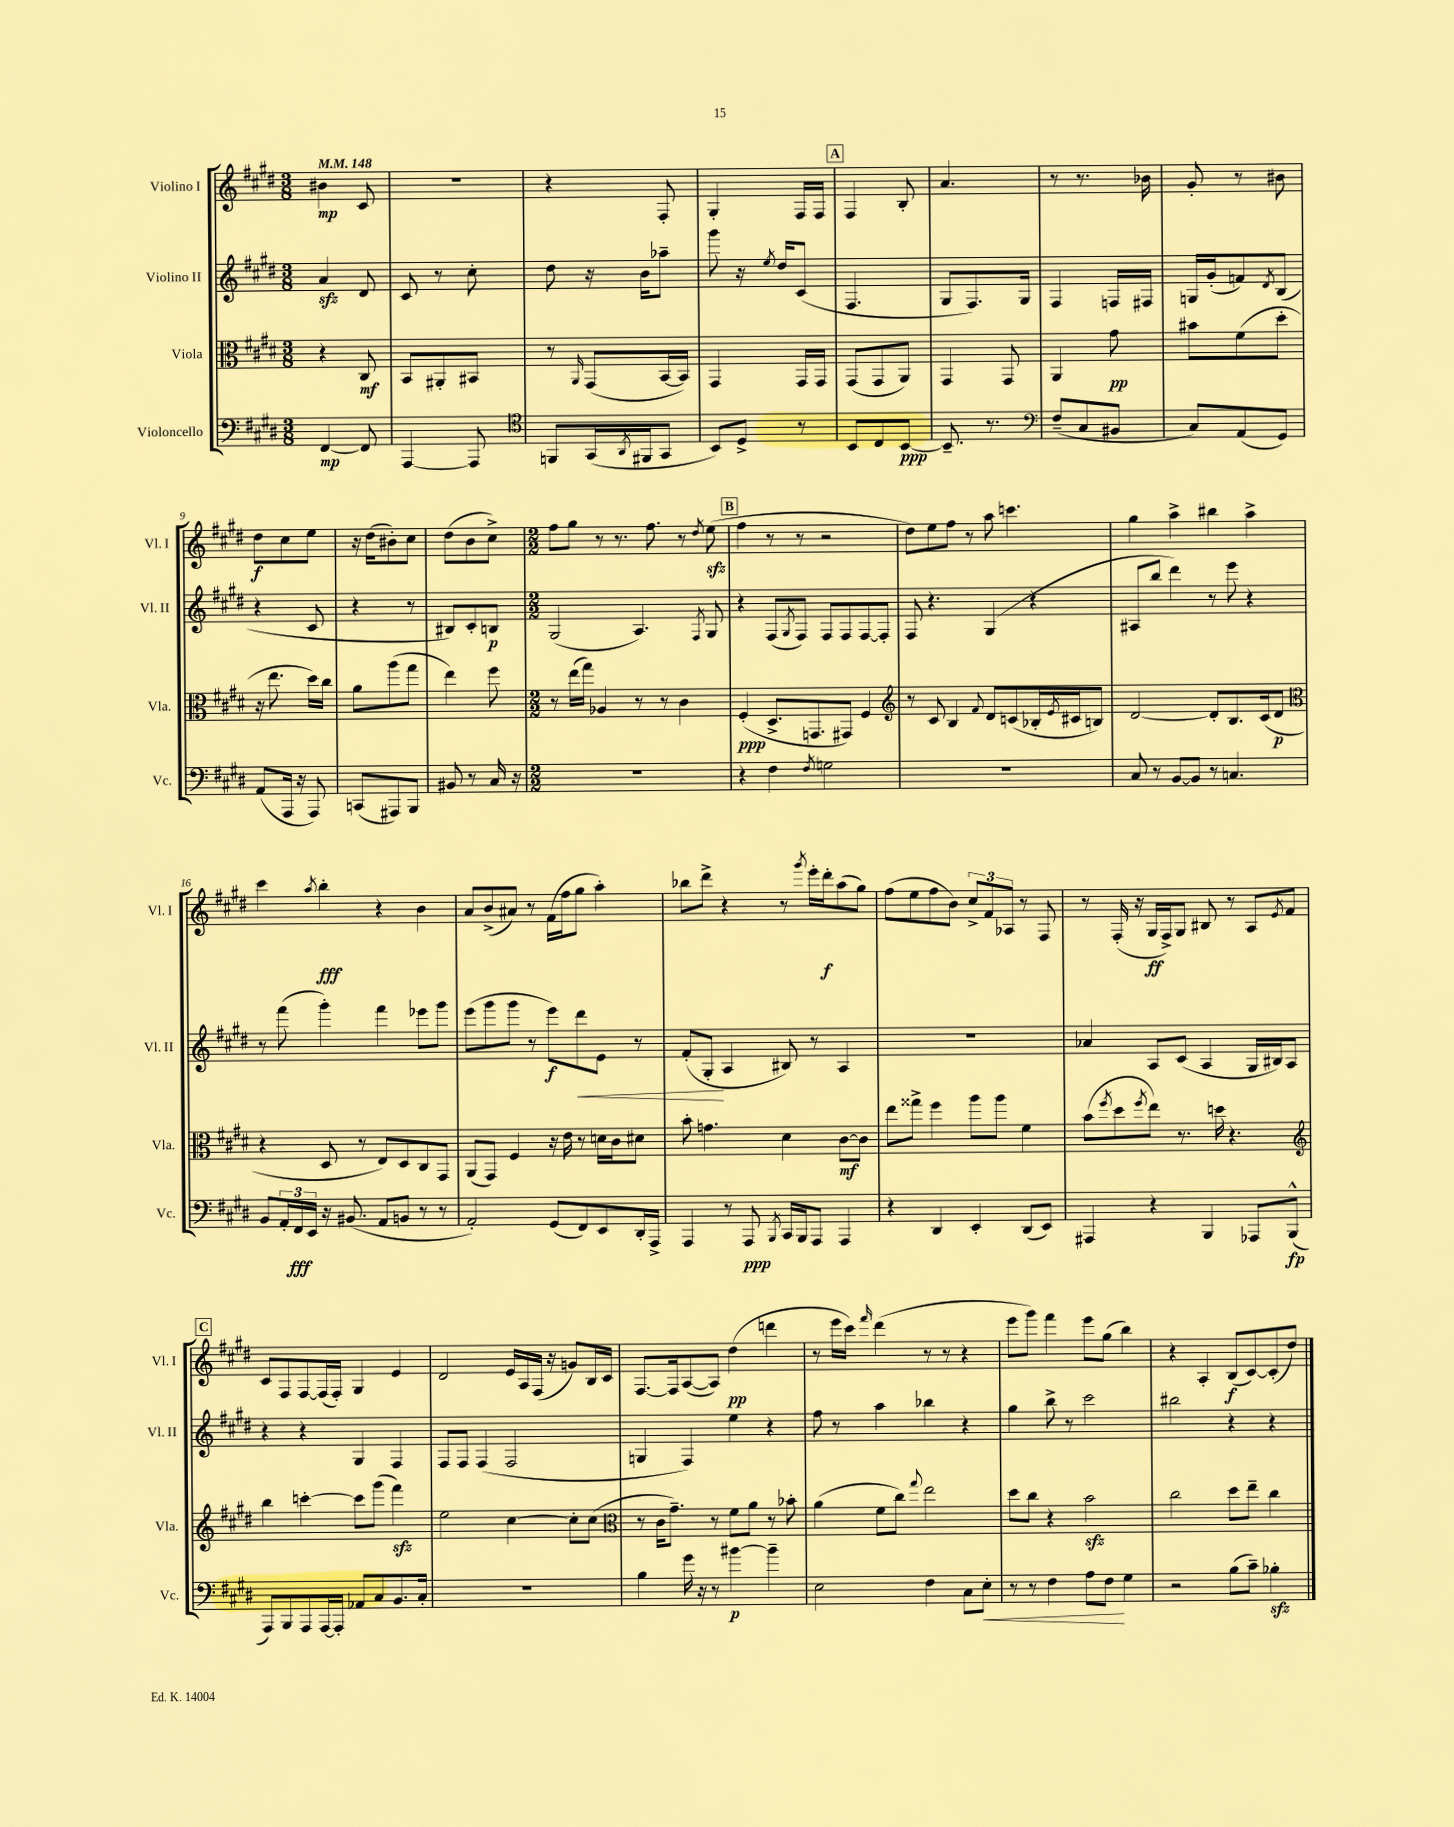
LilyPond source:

<<
\new StaffGroup <<
\new Staff = "s0" \with { instrumentName = "Violino I" shortInstrumentName = "Vl. I" } {
    \clef treble \key e \major \numericTimeSignature \time 3/8 \tempo 4 = 148
    bis'4\mp cis'8 |
    R4. |
    r4 fis8-. |
    gis4-. fis16 fis16 |
    \mark \markup { \box "A" } fis4 b8-. |
    a'4. |
    r8 r8. bes'16 |
    gis'8-. r8 bis'8 |
    dis''8\f cis''8 e''8 |
    r16 dis''16( bis'8-.) cis''8 |
    dis''8( b'8 cis''8->) |
    \numericTimeSignature \time 2/2 fis''8 gis''8 r8 r8. fis''8. r8 \acciaccatura { dis''8 } e''8\sfz( |
    \mark \markup { \box "B" } fis''4 r8 r8 r2 |
    dis''8) e''8 fis''8 r8 a''8 c'''4. |
    gis''4 a''4-> bis''4 a''4-> |
    cis'''4 \acciaccatura { a''8 } b''4-.\fff r4 b'4 |
    a'8 b'8->( ais'8) r8 fis'16( fis''16 gis''8 a''4-.) |
    bes''8 dis'''8-> r4 r8 \acciaccatura { gis'''8 } e'''16-. dis'''16-.\f a''8( gis''8) |
    fis''8( e''8 fis''8 b'8) \tuplet 3/2 { cis''8-> fis'8 aes8 } r8 fis8 |
    r8 fis16-.( r16 gis16\ff fis16->) gis8 bis8 r8 a8 \acciaccatura { e'8 } fis'8 |
    \mark \markup { \box "C" } cis'8 fis8 fis8~ fis16( fis16-.) gis4 e'4 |
    dis'2 e'16 a16 fis16( r16 g'8) b16 cis'16 |
    fis8.~ fis16 a8~( a8) dis''4\pp( d'''4 |
    r8 e'''16 cis'''16) \grace { fis'''16 } dis'''4( r8 r8 r4 |
    e'''8 gis'''8) fis'''4 e'''8 gis''8( b''4) |
    r4 a4-. b8\f( cis'8~) cis'8-.( dis''8) \bar "|." |
}
\new Staff = "s1" \with { instrumentName = "Violino II" shortInstrumentName = "Vl. II" } {
    \clef treble \key e \major \numericTimeSignature \time 3/8
    a'4\sfz dis'8 |
    cis'8 r8 cis''8-. |
    dis''8 r16 b'16 aes''8-- |
    gis'''8 r16 \acciaccatura { e''8 } dis''16 cis'8( |
    \mark \markup { \box "A" } fis4. |
    gis8 fis8.) gis16 |
    fis4 f16 fis16 |
    g16 gis'16-.( f'8) \acciaccatura { dis'8 } b8( |
    r4 cis'8 |
    r4 r8 |
    bis8) cis'8-. b8\p |
    \numericTimeSignature \time 2/2 gis2( a4.) \acciaccatura { fis8 } gis8 |
    \mark \markup { \box "B" } r4 fis8( \acciaccatura { gis8 } fis8) fis8 fis8 fis8~ fis8-. |
    fis8 r4. gis4( r4 |
    ais8 b''8 dis'''4) r8 e'''8 r4 |
    r8 fis'''8( gis'''4-.) fis'''4 ees'''8 gis'''8 |
    e'''8( gis'''8 gis'''8 r8 e'''8\f) dis'''8\< e'8 r8 |
    fis'8-.( gis8-.\! a4 bis8) r8 a4 |
    R1 |
    aes'4 a8 cis'8( a4 gis16 bis16) a8 |
    \mark \markup { \box "C" } r4 r4 gis4 fis4 |
    fis8 fis8 fis4( fis2 |
    g4 fis4) e''4 r4 |
    fis''8 r8 a''4 bes''4 r4 |
    gis''4 b''8-> r8 cis'''2 |
    bis''2 r4 r4 \bar "|." |
}
\new Staff = "s2" \with { instrumentName = "Viola" shortInstrumentName = "Vla." } {
    \clef alto \key e \major \numericTimeSignature \time 3/8
    r4 cis8\mf |
    b,8 ais,8-. bis,8 |
    r8 \grace { a,16 } gis,8( b,16~ b,16) |
    gis,4 gis,16 gis,16 |
    \mark \markup { \box "A" } gis,8( gis,8 a,8) |
    gis,4 gis,8 |
    a,4 gis'8\pp |
    bis'8 fis'8( dis''8-. |
    r16 e''8. dis''16) cis''16 |
    a'8 a''8( gis''8 |
    e''4) fis''8 |
    \numericTimeSignature \time 2/2 r8 e''16( gis''16) aes4 r8 r8 cis'4 |
    \mark \markup { \box "B" } fis4-.\ppp( dis8.-> g,8. gis,8) fis4 |
    \clef treble r8 cis'8 b4 \appoggiatura { fis'8 } dis'8 c'8( bes16-. \acciaccatura { e'8 } cis'16 b8) |
    dis'2~ dis'8-. b8. cis'16( dis'8\p |
    \clef alto r4 dis8 r8 e8) dis8 cis8 gis,8 |
    a,8( gis,8) fis4 r16 e'16 r8 d'16 cis'16 dis'8 |
    b'8-. g'4. dis'4 cis'8~\mf cis'8 |
    e''8 gisis''8-> fis''4 a''8 a''8 fis'4 |
    b'8( \acciaccatura { fis''8 } dis''8 \acciaccatura { fis''8 } e''8) r8. d''16 r4. |
    \mark \markup { \box "C" } \clef treble b''4 c'''4~-. c'''8 gis'''8( fis'''4\sfz) |
    e''2 cis''4~ cis''8-. cis''8( |
    \clef alto r8 cis'16 gis'8.--) r8 fis'8 a'8 r8 bes'8-. |
    a'4( fis'8 cis''8) \appoggiatura { gis''8 } e''2 |
    dis''8 cis''8 r4 b'2\sfz |
    cis''2 dis''8 e''8-- cis''4 \bar "|." |
}
\new Staff = "s3" \with { instrumentName = "Violoncello" shortInstrumentName = "Vc." } {
    \clef bass \key e \major \numericTimeSignature \time 3/8
    fis,4~\mp fis,8 |
    a,,4~ a,,8 |
    \clef tenor f,8 gis,16( \acciaccatura { a,8 } fis,16 gis,8 |
    b,8) dis8-> r8 |
    \mark \markup { \box "A" } b,8 cis8 b,8~\ppp |
    b,8.-- r8. |
    \clef bass fis8--( cis8 bis,8 |
    cis8) a,8( gis,8) |
    a,8( a,,16 r16 a,,8) |
    c,8( ais,,8) b,,8 |
    bis,8 r8 cis16 r16 |
    \numericTimeSignature \time 2/2 R1 |
    \mark \markup { \box "B" } r4 fis4 \acciaccatura { fis8 } g2 |
    R1 |
    cis8 r8 b,8~ b,8 r8 c4. |
    b,8 \tuplet 3/2 { a,16-. fis,16\fff e,16 } r16 bis,8.( a,8 b,8 r8 r8 |
    a,2-.) gis,8( fis,8) e,8 dis,16-. a,,16-> |
    a,,4 r8 a,,8\ppp \acciaccatura { b,,8 } cis,16 b,,16 a,,8 a,,4 |
    r4 dis,4 e,4-. dis,8( e,8) |
    ais,,4 r4 b,,4 aes,,8 b,,8-^\fp( |
    \mark \markup { \box "C" } a,,8) b,,8 a,,8 a,,16~ a,,16-. aes,8 cis8 b,8. cis16-. |
    R1 |
    b4 gis'16 r16 r8 bis'4~\p bis'4-- |
    e2 fis4 cis8 e8-.\< |
    r8 r8 fis4 a8 fis8\! gis4 |
    r2 b8( cis'8--) bes4-.\sfz \bar "|." |
}
>>
>>
